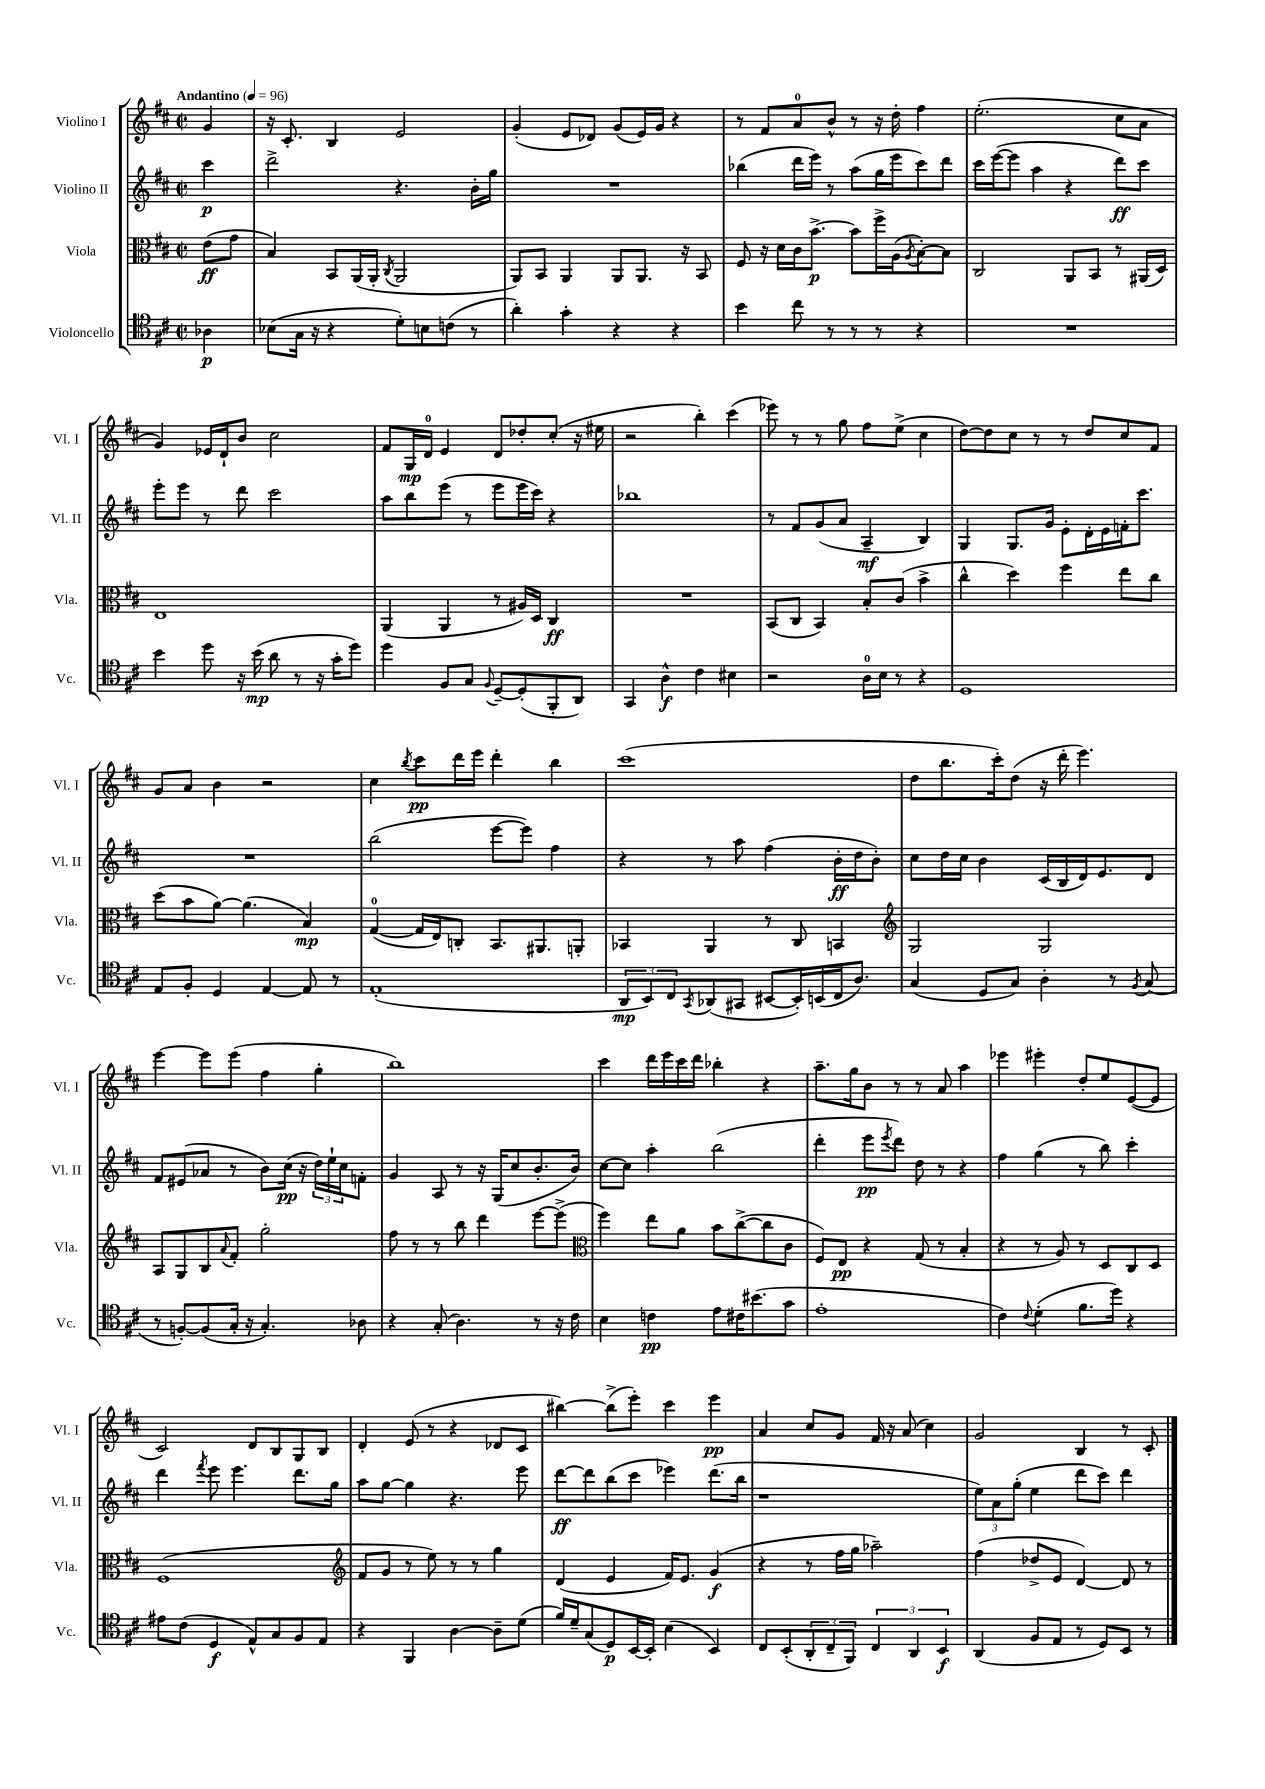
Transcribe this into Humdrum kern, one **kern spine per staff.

**kern	**kern	**kern	**kern
*staff4	*staff3	*staff2	*staff1
*clefC4	*clefC3	*clefG2	*clefG2
*k[f#c#]	*k[f#c#]	*k[f#c#]	*k[f#c#]
*M2/2	*M2/2	*M2/2	*M2/2
*met(c|)	*met(c|)	*met(c|)	*met(c|)
*MM96	*MM96	*MM96	*MM96
4A-	(8e	4ccc#	4g
.	8g	.	.
=	=	=	=
(8B-	4B)	2ddd^	16r
.	.	.	8.c#'
16G	.	.	.
16r	.	.	.
4r	8BB	.	4B
.	(16AA	.	.
.	16AA'	.	.
.	8qC#	.	.
8d')	2AA	4.r	2e
8B	.	.	.
(8c	.	.	.
8r	.	16b'	.
.	.	16gg	.
=	=	=	=
4a')	8AA)	1r	(4g'
.	8BB	.	.
4g'	4AA	.	8e
.	.	.	8d-)
4r	8AA	.	(8g
.	8.AA	.	16e)
.	.	.	16g
4r	.	.	4r
.	16r	.	.
.	8BB	.	.
=	=	=	=
4b	8F#	(4bb-	8r
.	16r	.	8f#
.	16d	.	.
8cc#	16c#	16ddd	8a
.	[8.b^	16eee)	.
8r	.	8r	8b^^
8r	8b]	(8aa	8r
8r	16ff#^	16gg	16r
.	(16A	16eee	16dd'
.	8qA	.	.
4r	[8B')	8ccc#)	4ff#
.	8B]	8ddd	.
=	=	=	=
1r	2C#	16ccc#	(2.ee'
.	.	([16eee	.
.	.	8eee]	.
.	.	4aa	.
.	8AA	4r	.
.	8BB	.	.
.	8r	8ddd)	8cc#
.	(16AA#	8ccc#	8a
.	16D)	.	.
=	=	=	=
4b	1E	8eee'	4g)
.	.	8eee	.
8dd	.	8r	16e-
.	.	.	16d`
16r	.	8ddd	8b
(16b	.	.	.
8a	.	2ccc#	2cc#
8r	.	.	.
16r	.	.	.
16g'	.	.	.
8dd)	.	.	.
=	=	=	=
4dd	(4AA	8aa	8f#
.	.	8bb	16G
.	.	.	16d
8F#	4AA	(8eee	4e
8G	.	8r	.
8qqF#	.	.	.
[8D~	8r	8eee	8d
(8D']	16A#)	16eee	8dd-'
.	16D	16ccc#)	.
8FF#'	4C#	4r	(8cc#'
8AA)	.	.	16r
.	.	.	16ee#
=	=	=	=
4GG	1r	1bb-	2r
4A^^	.	.	.
4c#	.	.	4bb')
4B#	.	.	(4ccc#
=	=	=	=
2r	(8BB	8r	8eee-)
.	8C#	8f#	8r
.	4BB)	(8g	8r
.	.	8a	8gg
16A	8B'	4A~	8ff#
16B	.	.	.
8r	(8c#	.	(8ee^
4r	4b^	4B)	4cc#
=	=	=	=
1D	4cc#^^	4G	[8dd)
.	.	.	8dd]
.	4dd)	8.G	8cc#
.	.	.	8r
.	.	16g	.
.	4ff#	8e'	8r
.	.	16d'	8dd
.	.	16e	.
.	8ee	16f'	8cc#
.	.	8.ccc#	.
.	8cc#	.	8f#
=	=	=	=
8E	(8dd	1r	8g
8F#'	8b	.	8a
4D	[8a)	.	4b
.	(4.a]	.	.
[4E	.	.	2r
8E]	4B)	.	.
8r	.	.	.
=	=	=	=
(1E'	([4G	(2bb	4cc#
.	.	.	8qbb
.	16G]	.	8ccc#
.	16E)	.	.
.	8C'	.	16ddd
.	.	.	16eee
.	8.BB	[8eee	4ddd'
.	.	8eee])	.
.	8.AA#	.	.
.	.	4ff#	4bb
.	8AA'	.	.
=	=	=	=
12AA	4BB-	4r	(1ccc#
12BB)	.	.	.
12C#	.	.	.
8qGG	.	.	.
(8AA-	4AA	8r	.
8GG#	.	8aa	.
[8BB#	8r	(4ff#	.
16BB#'])	8C#	.	.
(16BB	.	.	.
16C#	4BB	16b'	.
8.A)	.	16dd	.
.	.	8b')	.
=	=	=	=
*	*clefG2	*	*
(4G	2G	8cc#	8dd
.	.	16dd	8.bb
.	.	16cc#	.
8D	.	4b	.
.	.	.	16ccc#')
8G)	.	.	(8dd
4A'	2G	(16c#	16r
.	.	16B	16ddd'
.	.	16d)	4.eee)
.	.	8.e	.
8r	.	.	.
8qF#	.	.	.
(8G	.	8d	.
=	=	=	=
8r	8A	8f#	[4eee
[8F')	8G	(8e#	.
(8F]	8B	8a-	8eee]
.	8qqa	.	.
16G'	8f#'	8r	(8eee
16r	.	.	.
4.G')	2gg'	8b)	4ff#
.	.	(16cc#	.
.	.	16r	.
.	.	24dd)	4gg'
.	.	24ee`	.
.	.	24cc#	.
8A-	.	8f'	.
=	=	=	=
4r	8ff#	4g	1bb)
.	8r	.	.
(8G'	8r	8A	.
4.A)	8bb	8r	.
.	4ddd	16r	.
.	.	(16G	.
.	.	8cc#	.
8r	[8eee	8.b'	.
16r	(8eee^]	.	.
16c#	.	16b)	.
=	=	=	=
*	*clefC3	*	*
4B	4ff#)	[8cc#	4ccc#
.	.	8cc#]	.
4c	8ee	4aa'	16ddd
.	.	.	16eee
.	8a	.	16ccc#
.	.	.	16ddd
8e	8b	(2bb	4bb-'
16c#	([8cc#^	.	.
(8.b#	.	.	.
.	8cc#]	.	4r
8g	8c#	.	.
=	=	=	=
1e'	8F#)	4ddd'	8.aa~
.	8E	.	.
.	.	.	16gg
.	4r	8eee	8b
.	.	8qeee	.
.	.	8ddd)	8r
.	(8G	8dd	8r
.	8r	8r	8a
.	4B'	4r	4aa
=	=	=	=
4c#)	4r	4ff#	4eee-
8qqc#	.	.	.
(4d'	8r	(4gg	4eee#'
.	8A)	.	.
8.f#	8r	8r	8dd'
.	8D	8bb)	8ee
16dd)	.	.	.
4r	8C#	4ccc#'	([8e
.	8D	.	8e]
=	=	=	=
8e#	(1F#	4ddd	2c#)
(8c#	.	.	.
.	.	8qfff#	.
4D	.	8eee	.
.	.	4.eee	.
8E^^)	.	.	8d
8G	.	.	8B
8F#	.	8.ddd	8G
8E	.	.	8B
.	.	16gg	.
=	=	=	=
*	*clefG2	*	*
4r	8f#	8aa	4d'
.	8g	[8gg	.
4FF#	8r	4gg]	(8e
.	8ee)	.	8r
[4A	8r	4.r	4r
.	8r	.	.
8A~]	4gg	.	8d-
(8d	.	8eee	8c#
=	=	=	=
16f#)	(4d	[8ddd	[4bb#)
16d~	.	.	.
(8G	.	8ddd]	.
8D)	4e	(8bb	(8bb#^]
[16BB	.	8ccc#	8eee')
16BB']	.	.	.
(4B	16f#)	4eee-)	4ccc#
.	8.e	.	.
4BB)	(4g	(8.ddd	4eee
.	.	16bb	.
=	=	=	=
8C#	4r	1r	4a
(8BB'	.	.	.
12AA'	8r	.	8cc#
12C#~	.	.	.
.	16ff#	.	8g
12FF#)	.	.	.
.	16gg	.	.
6C#	2aa-~)	.	16f#
.	.	.	16r
.	.	.	(8a
6AA	.	.	.
.	.	.	4cc#)
6BB	.	.	.
=	=	=	=
(4AA	(4ff#	12ee)	2g
.	.	12a	.
.	.	(12gg'	.
8F#	8dd-^	4ee	.
8E	8e	.	.
8r	[4d)	8ddd	4B
8D)	.	8ccc#)	.
8BB	8d]	4ddd	8r
8r	8r	.	8c#'
==	==	==	==
*-	*-	*-	*-
